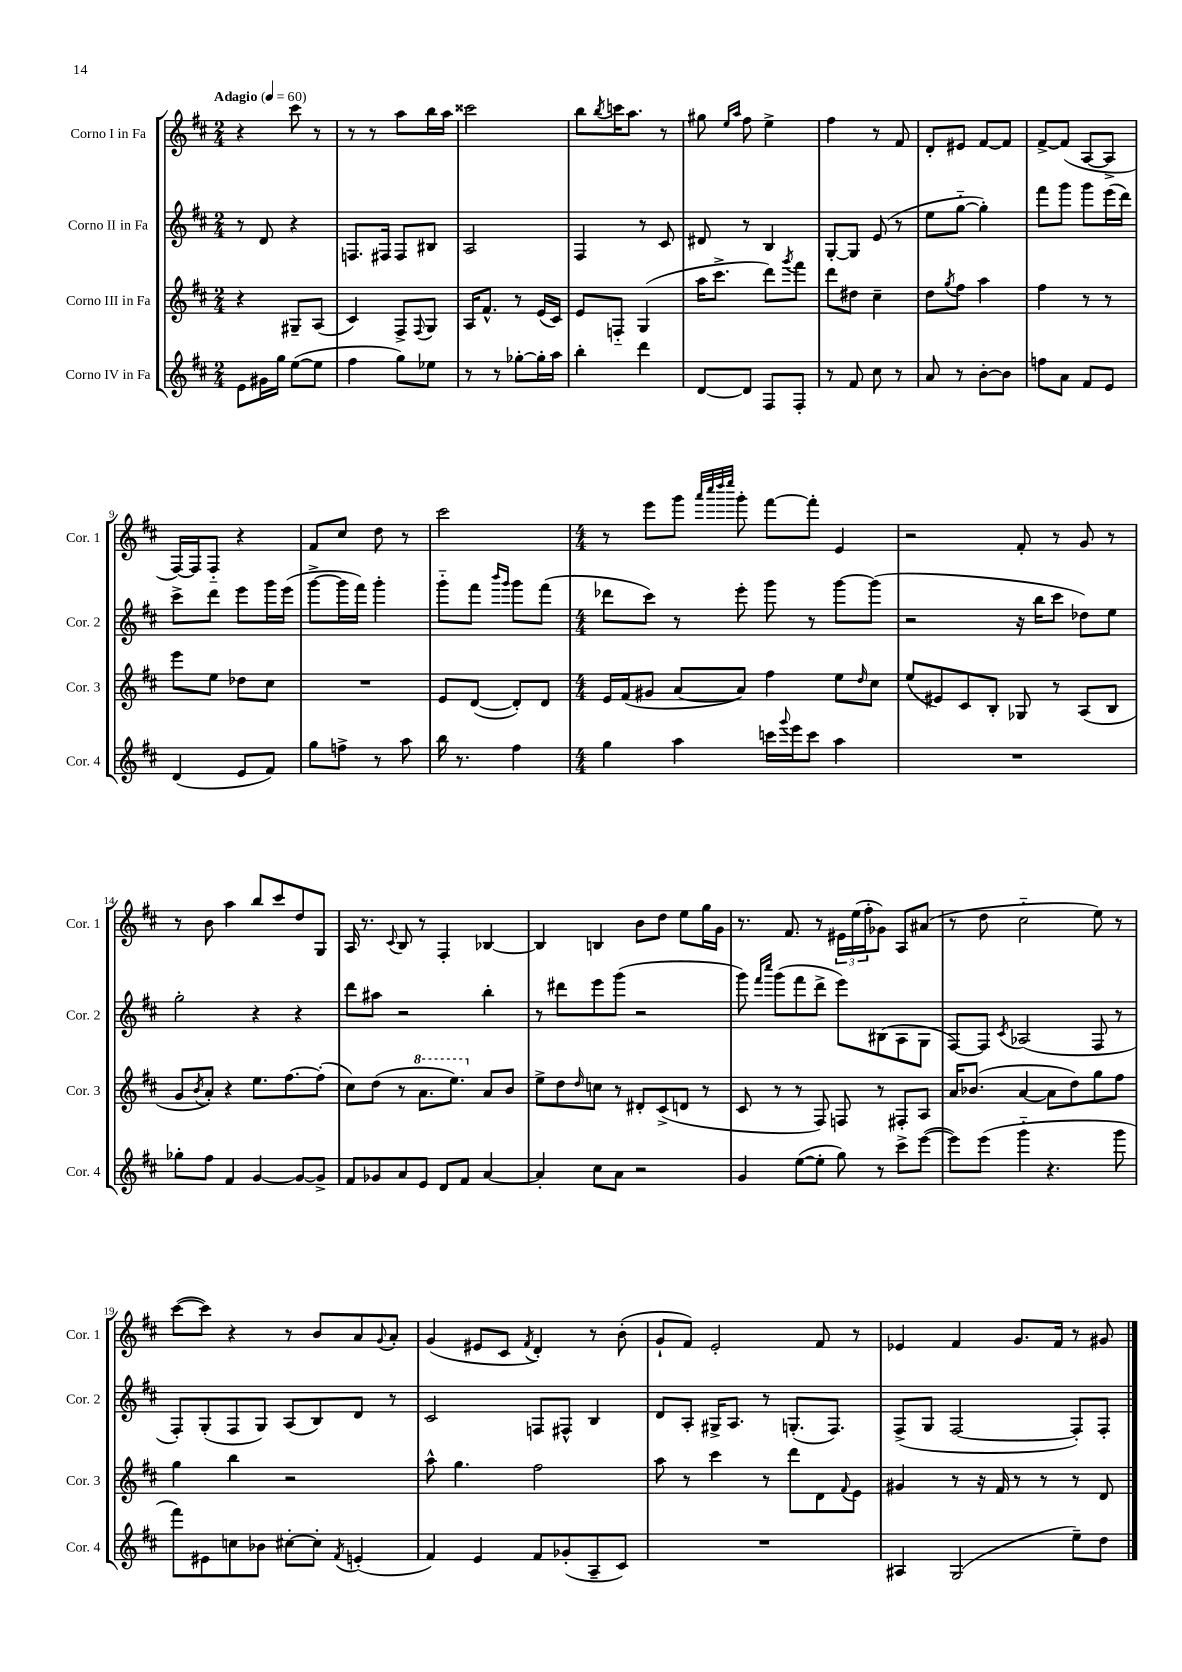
<<
\new StaffGroup <<
\new Staff = "s0" \with { instrumentName = "Corno I in Fa" shortInstrumentName = "Cor. 1" } {
    \clef treble \key d \major \numericTimeSignature \time 2/4 \tempo "Adagio" 4 = 60
    r4 cis'''8 r8 |
    r8 r8 a''8 b''16 a''16 |
    cisis'''2 |
    b''8 \acciaccatura { b''8 } c'''16 a''8. r8 |
    gis''8 \grace { e''16 a''16 } fis''8 e''4-> |
    fis''4 r8 fis'8 |
    d'8-. eis'8 fis'8~ fis'8 |
    fis'8~-> fis'8( a8~ a8-> |
    fis16~) fis16 fis8-_ r4 |
    fis'8 cis''8 d''8 r8 |
    cis'''2 |
    \numericTimeSignature \time 4/4 r8 e'''8 g'''8 \grace { a'''32 cis''''32 d''''32 e''''32 } g'''8-. fis'''8~ fis'''8-. e'4 |
    r2 fis'8-. r8 g'8 r8 |
    r8 b'8 a''4 b''8 cis'''8 d''8 g8 |
    a16 r8. \appoggiatura { cis'8 } b8 r8 fis4-. bes4~ |
    bes4 b4 b'8 d''8 e''8 g''16 g'16 |
    r8. fis'8. r8 \tuplet 3/2 { eis'16 e''16( fis''16-. } ges'8) a8 ais'8( |
    r8 d''8 cis''2-_ e''8) r8 |
    cis'''8~( cis'''8) r4 r8 b'8 a'8 \appoggiatura { g'8 } a'8-. |
    g'4( eis'8 cis'8 \acciaccatura { fis'8 } d'4-.) r8 b'8-.( |
    g'8-! fis'8) e'2-. fis'8 r8 |
    ees'4 fis'4 g'8. fis'16 r8 gis'8 \bar "|." |
}
\new Staff = "s1" \with { instrumentName = "Corno II in Fa" shortInstrumentName = "Cor. 2" } {
    \clef treble \key d \major \numericTimeSignature \time 2/4
    r8 d'8 r4 |
    f8. fis16 fis8 bis8 |
    a2 |
    fis4 r8 cis'8 |
    dis'8 r8 b4 |
    g8~-. g8 e'8( r8 |
    e''8 g''8~-_ g''4-.) |
    fis'''8 g'''8 g'''8 e'''16( d'''16) |
    cis'''8-> d'''8 e'''8 g'''16 e'''16( |
    g'''8~-> g'''16 fis'''16) g'''4-. |
    g'''8-_ fis'''8 \grace { b'''16 g'''16 } g'''8 fis'''8( |
    \numericTimeSignature \time 4/4 des'''8 cis'''8) r8 e'''8-. g'''8 r8 g'''8~ g'''8( |
    r2 r16 b''16 cis'''8 des''8) e''8 |
    g''2-. r4 r4 |
    d'''8 ais''8 r2 b''4-. |
    r8 dis'''8 e'''8 g'''8( r2 |
    g'''8) \grace { fis'''16 cis''''16 } g'''8( fis'''8 d'''8-> e'''8) bis8( a8 g8 |
    fis8~) fis8 \acciaccatura { cis'8 } aes2( fis8 r8 |
    fis8-.) g8-.( fis8 g8) a8( b8) d'8 r8 |
    cis'2 f8 fis8-^ b4 |
    d'8 a8-. gis16-> a8. r8 g8.-.( fis8.) |
    fis8->( g8 fis2~ fis8-.) fis8-. \bar "|." |
}
\new Staff = "s2" \with { instrumentName = "Corno III in Fa" shortInstrumentName = "Cor. 3" } {
    \clef treble \key d \major \numericTimeSignature \time 2/4
    r4 gis8-- a8( |
    cis'4) fis8-> \appoggiatura { fis8 } g8 |
    a16 fis'8.-^ r8 e'16( cis'16) |
    e'8 f8-_ g4( |
    a''16 cis'''8.-> d'''8) \acciaccatura { g'''8 } fis'''8 |
    d'''8 dis''8 cis''4-- |
    d''8 \acciaccatura { g''8 } fis''8 a''4 |
    fis''4 r8 r8 |
    e'''8 e''8 des''8 cis''8 |
    R2 |
    e'8 d'8~( d'8-.) d'8 |
    \numericTimeSignature \time 4/4 e'16 fis'16( gis'8 a'8~ a'8) fis''4 e''8 \grace { d''16 } cis''8 |
    e''8( eis'8) cis'8 b8-. ges8 r8 a8( b8 |
    g'8 \acciaccatura { b'8 } a'8-.) r4 e''8. fis''8.~ fis''8-.( |
    cis''8) d''8( r8 \ottava #1 a''8. e'''8.) \ottava #0 a'8 b'8 |
    e''8-> d''8 \grace { d''16 } c''8 r8 dis'8-. cis'8->( d'8 r8 |
    cis'8 r8 r8 fis8) f8 r8 fis8-. a8 |
    a'16 bes'8.( a'4~ a'8 d''8) g''8 fis''8 |
    g''4 b''4 r2 |
    a''8-^ g''4. fis''2 |
    a''8 r8 cis'''4 r8 d'''8 d'8 \appoggiatura { fis'8 } e'8 |
    gis'4 r8 r16 fis'16 r8 r8 r8 d'8 \bar "|." |
}
\new Staff = "s3" \with { instrumentName = "Corno IV in Fa" shortInstrumentName = "Cor. 4" } {
    \clef treble \key d \major \numericTimeSignature \time 2/4
    e'8 gis'16 g''16 e''8~( e''8 |
    fis''4 g''8) ees''8 |
    r8 r8 ges''8~-. ges''16-. a''16 |
    b''4-. d'''4 |
    d'8~ d'8 fis8 fis8-. |
    r8 fis'8 cis''8 r8 |
    a'8 r8 b'8~-. b'8 |
    f''8 a'8 fis'8 e'8 |
    d'4( e'8 fis'8) |
    g''8 f''8-> r8 a''8 |
    b''16 r8. fis''4 |
    \numericTimeSignature \time 4/4 g''4 a''4 c'''16 \appoggiatura { g'''8 } e'''16 c'''8 a''4 |
    R1 |
    ges''8-. fis''8 fis'4 g'4~ g'8~ g'8-> |
    fis'8 ges'8 a'8 e'8 d'8 fis'8 a'4~ |
    a'4-. cis''8 a'8 r2 |
    g'4 e''8~( e''8-. g''8) r8 cis'''8-> e'''8~( |
    e'''8) e'''8( g'''4-_ r4. g'''8 |
    fis'''8) eis'8 c''8 bes'8 cis''8~-. cis''8-. \acciaccatura { fis'8 } e'4-.( |
    fis'4) e'4 fis'8 ges'8-.( a8-- cis'8) |
    R1 |
    ais4 g2( e''8--) d''8 \bar "|." |
}
>>
>>
